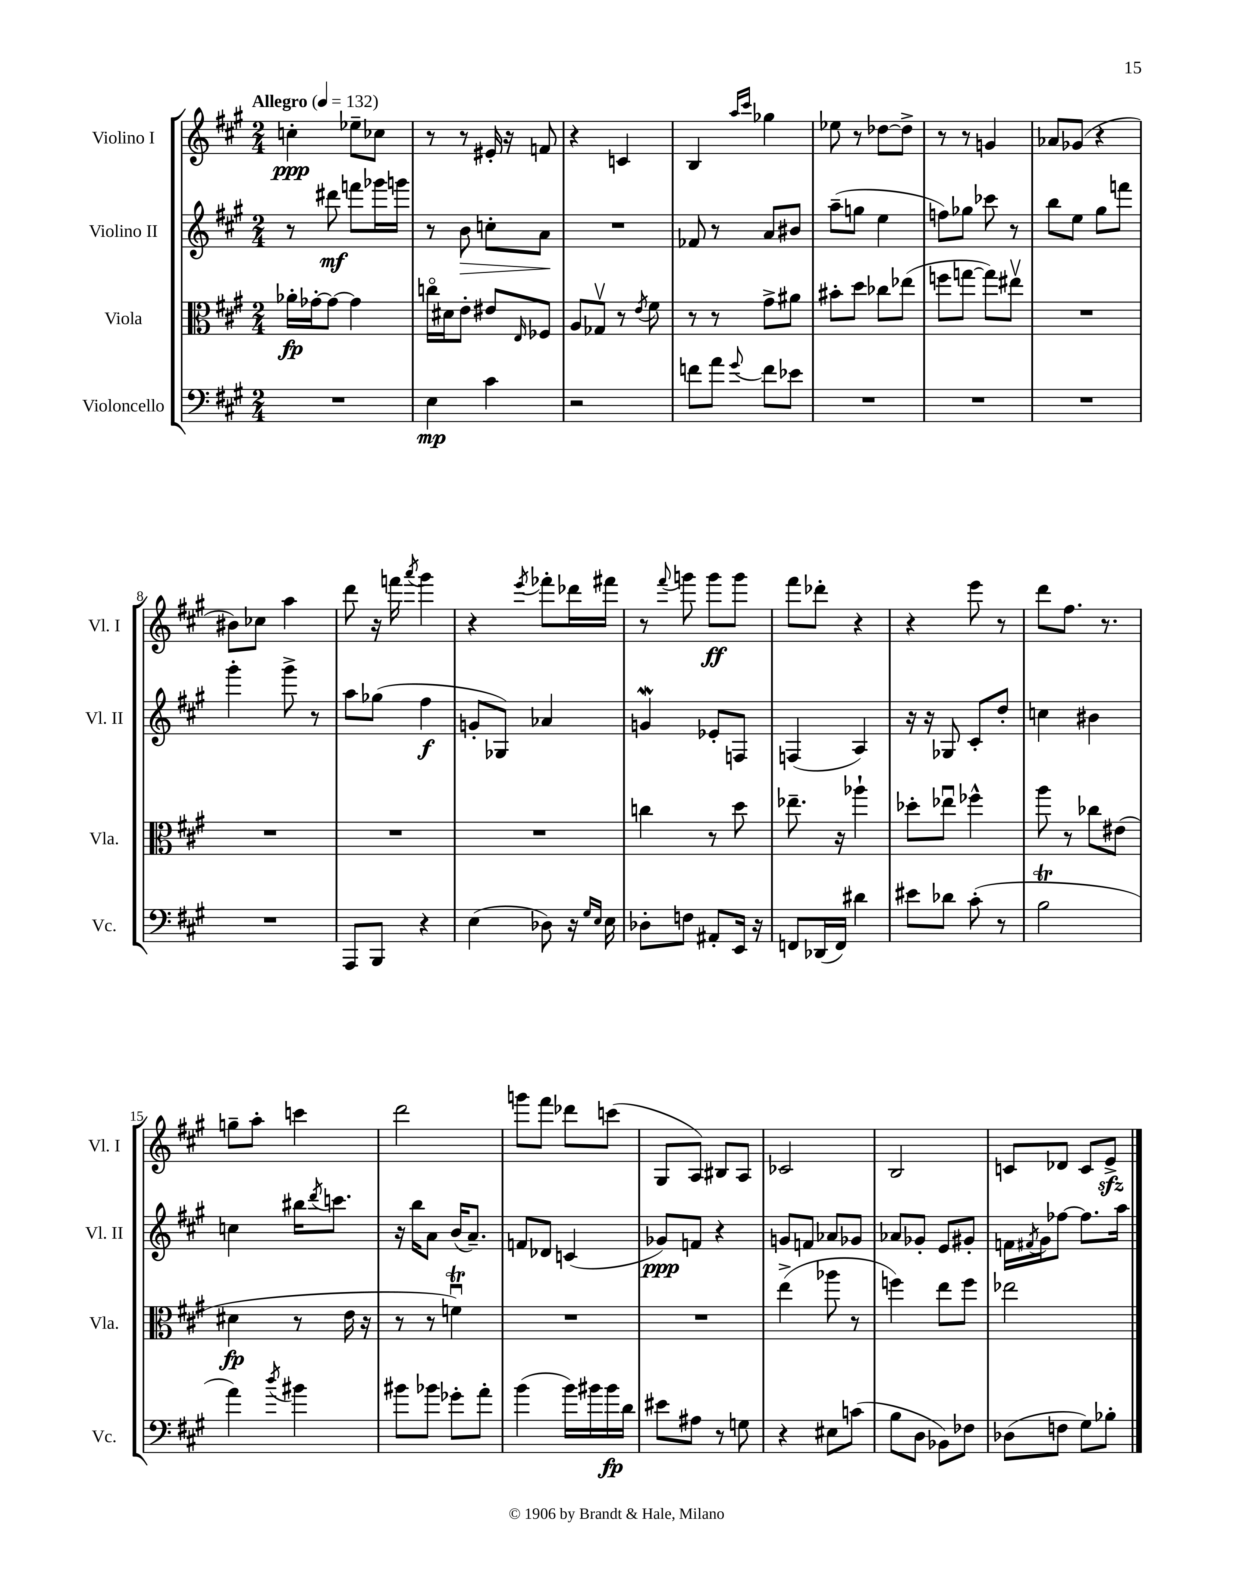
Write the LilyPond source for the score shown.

<<
\new StaffGroup <<
\new Staff = "s0" \with { instrumentName = "Violino I" shortInstrumentName = "Vl. I" } {
    \clef treble \key a \major \numericTimeSignature \time 2/4 \tempo "Allegro" 4 = 132
    c''4-.\ppp ees''8-- ces''8 |
    r8 r8 eis'16-. r16 f'8 |
    r4 c'4 |
    b4 \grace { a''16 cis'''16 } ges''4 |
    ees''8 r8 des''8~ des''8-> |
    r8 r8 g'4 |
    aes'8 ges'8( r4 |
    bis'8) ces''8 a''4 |
    d'''8 r16 f'''16 \acciaccatura { a'''8 } gis'''4 |
    r4 \acciaccatura { e'''8 } fes'''8-. des'''16 fis'''16 |
    r8 \appoggiatura { fis'''8 } g'''8 g'''8\ff g'''8 |
    fis'''8 des'''8-. r4 |
    r4 e'''8 r8 |
    d'''8 fis''8. r8. |
    g''8-- a''8-. c'''4 |
    d'''2 |
    g'''8 fis'''8 des'''8 c'''8( |
    gis8 a8) bis8 a8 |
    ces'2 |
    b2 |
    c'8 des'8 c'8 e'8->\sfz \bar "|." |
}
\new Staff = "s1" \with { instrumentName = "Violino II" shortInstrumentName = "Vl. II" } {
    \clef treble \key a \major \numericTimeSignature \time 2/4
    r8 dis'''8\mf f'''8 ges'''16 g'''16 |
    r8 b'8\> c''8-. a'8\! |
    R2 |
    fes'8 r8 a'8 bis'8 |
    a''8--( g''8 e''4 |
    f''8) ges''8 ces'''8 r8 |
    b''8 e''8 gis''8 f'''8 |
    gis'''4-. gis'''8-> r8 |
    a''8 ges''8( fis''4\f |
    g'8-. ges8) aes'4 |
    g'4\mordent ees'8-. f8 |
    f4( a4) |
    r16 r16 ges8 cis'8-. d''8-. |
    c''4 bis'4 |
    c''4 bis''16 \acciaccatura { d'''8 } c'''8. |
    r16 b''16 a'8 b'16( a'8.--) |
    f'8 des'8 c'4( |
    ges'8\ppp) f'8 r4 |
    g'8 f'8 aes'8 ges'8 |
    aes'8 ges'8-. e'8 gis'8-. |
    f'16 \acciaccatura { fis'8 } gis'16 fes''8~ fes''8. a''16 \bar "|." |
}
\new Staff = "s2" \with { instrumentName = "Viola" shortInstrumentName = "Vla." } {
    \clef alto \key a \major \numericTimeSignature \time 2/4
    aes'16-.\fp ges'16~-. ges'8~ ges'4 |
    c''16\flageolet dis'16 e'8-. eis'8 \grace { e16 } fes8 |
    a8 ges8\upbow r8 \acciaccatura { e'8 } fis'8 |
    r8 r8 gis'8-> ais'8 |
    bis'8-. d''8 ces''8 ees''8( |
    f''8 g''8~ g''8) eis''8\upbow |
    R2 |
    R2 |
    R2 |
    R2 |
    c''4 r8 d''8 |
    ees''8.-- r16 aes''4-! |
    des''8-. ees''8\downbow fes''4-^ |
    a''8 r8 ces''8 eis'8( |
    dis'4\fp r8 e'16 r16 |
    r8 r8 f'4\downbow\trill) |
    R2 |
    R2 |
    e''4->( aes''8 r8 |
    f''4) e''8 f''8 |
    ees''2 \bar "|." |
}
\new Staff = "s3" \with { instrumentName = "Violoncello" shortInstrumentName = "Vc." } {
    \clef bass \key a \major \numericTimeSignature \time 2/4
    R2 |
    e4\mp cis'4 |
    r2 |
    f'8 a'8 \appoggiatura { gis'8 } f'8 ees'8 |
    R2 |
    R2 |
    R2 |
    R2 |
    a,,8 b,,8 r4 |
    e4( des8) r16 \grace { gis16 e16 } e16 |
    des8-. f8 ais,8-. e,16 r16 |
    f,8 des,16( f,16) dis'4 |
    eis'8 des'8 cis'8-.( r8 |
    b2\trill |
    a'4) \acciaccatura { d''8 } bis'4 |
    bis'8 bes'8 ges'8-. a'8-. |
    b'4( b'16) bis'16 bis'16\fp d'16 |
    eis'8 ais8 r8 g8 |
    r4 eis8 c'8( |
    b8 d8 bes,8) fes8 |
    des8( f8 gis8) bes8-. \bar "|." |
}
>>
>>
